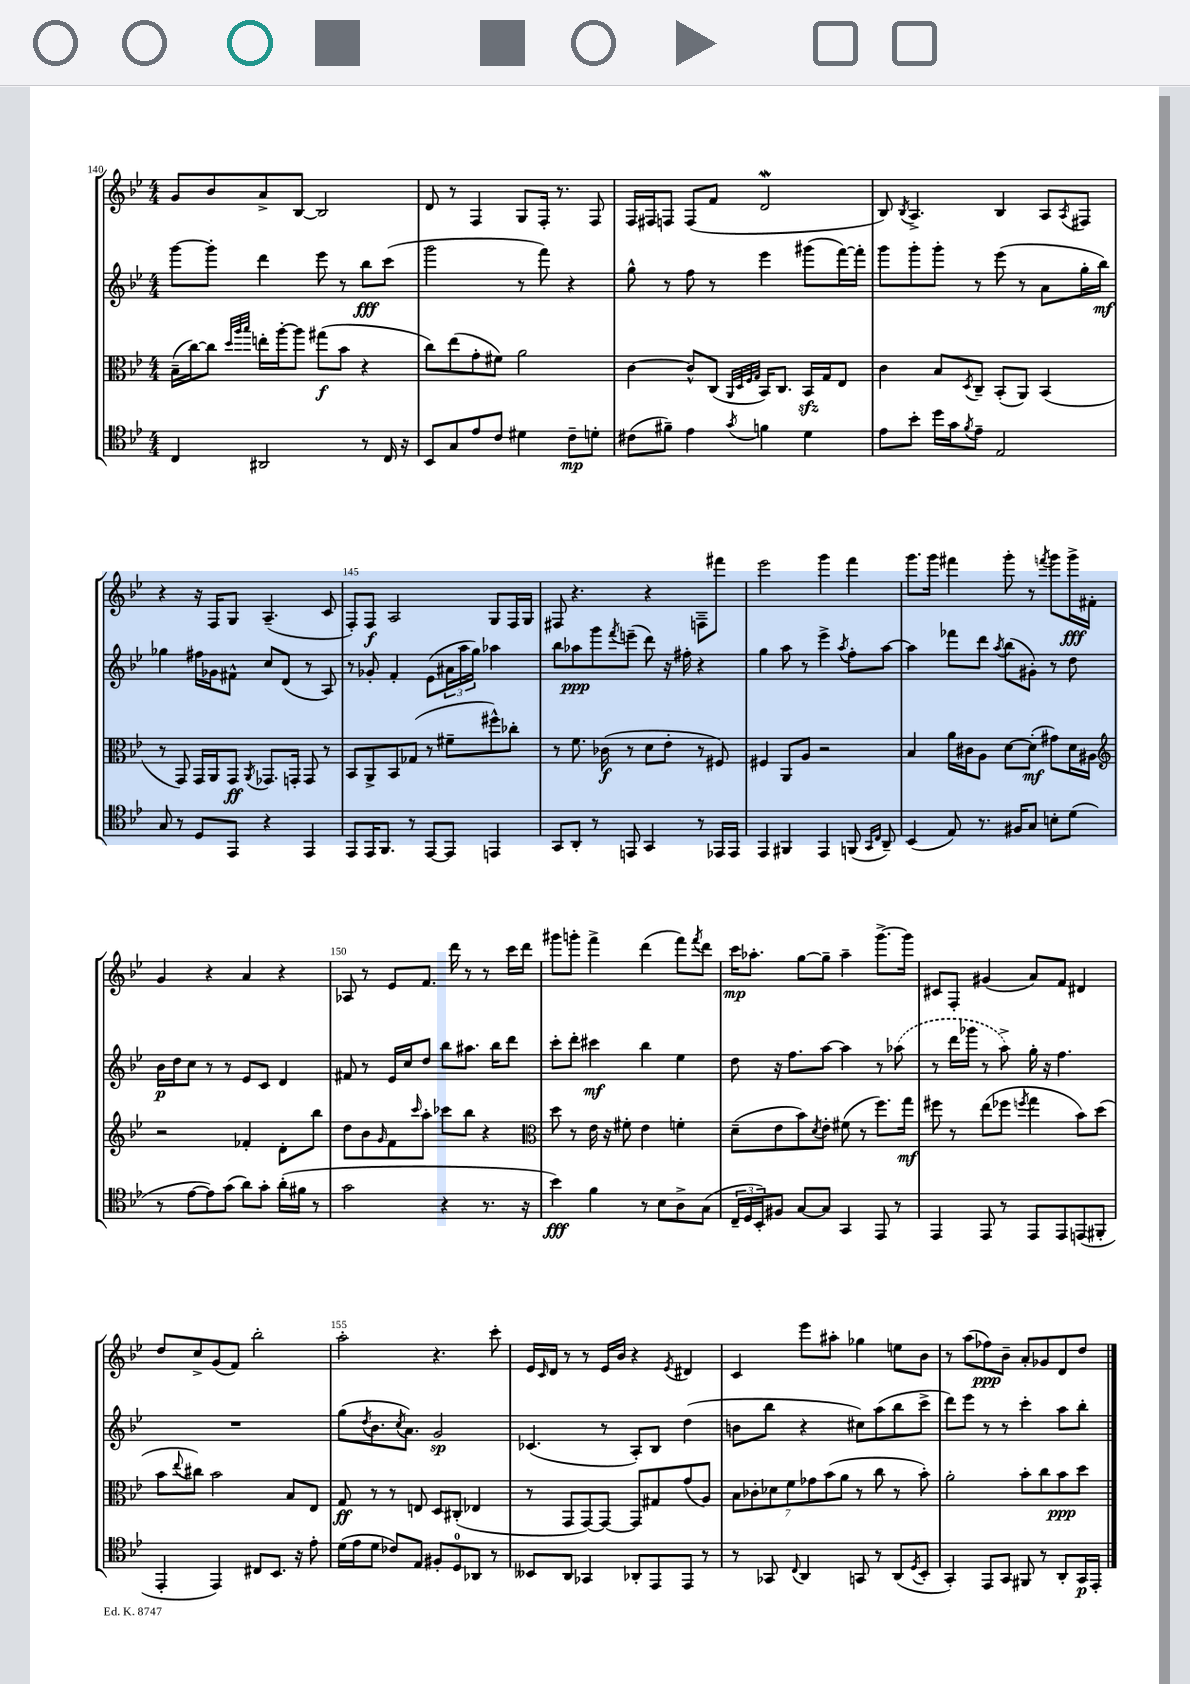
<<
\new StaffGroup <<
\new Staff = "s0" {
    \clef treble \key bes \major \numericTimeSignature \time 4/4
    g'8 bes'8 a'8-> bes8~ bes2 |
    d'8 r8 f4 g8 f16-. r8. f8 |
    f16 fis16 f8 f8( f'8 d'2\mordent |
    bes8) \acciaccatura { bes8 } a4.-> bes4 a8 \acciaccatura { a8 } fis8 |
    r4 r16 f16 g8 a4.--( c'8 |
    f8-.) f8\f a2 g8 f16 g16 |
    fis8 r4. r4 f8-- fis'''8 |
    ees'''2 g'''4 f'''4 |
    g'''8. g'''16 fis'''4 g'''8-. r8 \acciaccatura { f'''8 } g'''8 g'''16->\fff fis'16-. |
    g'4 r4 a'4 r4 |
    aes8 r8 ees'8 f'8. d'''16 r8 r8 c'''16 d'''16 |
    gis'''8 g'''8-. f'''4-> d'''4( f'''8) \acciaccatura { f'''8 } d'''8 |
    c'''16\mp aes''8.-. g''8~ g''8-- aes''4-- g'''8.~-> g'''16 |
    cis'8 f8-. gis'4( a'8) f'8 dis'4 |
    d''8 c''8-> g'8( f'8) bes''2-. |
    a''2-. r4. c'''8-. |
    ees'16 \grace { c'16 } d'16 r8 r8 ees'16 bes'16 r4 \acciaccatura { ees'8 } dis'4 |
    c'4 ees'''8 ais''8-. ges''4 e''8 bes'8 |
    r8 a''8( fes''8\ppp) bes'8-- a'8-. ges'8 d'8 d''8 \bar "|." |
}
\new Staff = "s1" {
    \clef treble \key bes \major \numericTimeSignature \time 4/4
    g'''8~ g'''8-. d'''4 ees'''8 r8 bes''8\fff c'''8( |
    g'''2 r8 f'''8) r4 |
    g''8-^ r8 f''8 r8 ees'''4 gis'''8( f'''16~) f'''16-. |
    g'''8 g'''8-. g'''8-. r8 ees'''8( r8 a'8 g''16-. bes''16\mf) |
    ges''4 fis''16 ges'16 fis'8-^ c''8 d'8( r8 a8) |
    r8 ges'8-. f'4-. ees'8( \tuplet 3/2 { ais'16 a''16 g''16) } aes''4 |
    bes''8 aes''8\ppp g'''8 \acciaccatura { f'''8 } e'''8--( d'''8) r16 fis''16-. r4 |
    g''4 a''8 r8 ees'''4-> \acciaccatura { a''8 } f''8-. a''8~ |
    a''4 fes'''8 d'''8 \acciaccatura { a''8 } bes''8( gis'8-.) r8 d''8 |
    bes'16\p d''16 c''8 r8 r8 ees'8 c'8 d'4 |
    fis'8 r8 ees'16 c''16 d''8 bes''8 ais''8. bes''16 d'''8 |
    c'''8-. d'''8-. cis'''4\mf bes''4 ees''4 |
    d''8 r16 f''8. a''8~ a''4 r8 \once \slurDashed aes''8( |
    r8 d'''16 ges'''16 r8 a''8->) g''16-. r16 f''4. |
    R1 |
    g''8( \acciaccatura { d''8 } bes'8. \acciaccatura { c''8 } a'8.) g'2\sp |
    ces'4.( r8 a8-.) bes8 d''4( |
    b'8 bes''8 r4 cis''8) a''8( bes''8 c'''8-> |
    d'''8) ees'''8 r8 r8 c'''4-. a''8 bes''8-. \bar "|." |
}
\new Staff = "s2" {
    \clef alto \key bes \major \numericTimeSignature \time 4/4
    bes16--( c''16~) c''8 \grace { d''32 a''32 bes''32 } e''16-. a''16~-. a''8 gis''8\f( bes'8 r4 |
    c''8) ees''8( g'8-. fis'8) a'2 |
    c'4~ c'8-^ c8( \grace { a,32 d32 f32 g32 } bes,16) c8. bes,16\sfz g16 ees8 |
    c'4 bes8 \acciaccatura { d8 } c8-- bes,8-.( a,8) bes,4( |
    r8 g,8) g,16 a,16 g,8\ff \acciaccatura { a,8 } ges,8. g,16-. g,8 r8 |
    bes,8 a,8-> bes,8 ges8( r8 fis'8-- fis''8-^) ces''8-. |
    r8 f'8. ces'16\f( r8 d'8 ees'8-. r8 fis8) |
    fis4 a,8 a8 r2 |
    bes4 a'16 cis'16 a8 d'8~ d'8-.\mf( gis'8) d'16 ais16 |
    \clef treble r2 fes'4-. d'8-. bes''8 |
    d''8 bes'8 \grace { g'16 } f'8 \grace { c'''16 } a''8-. ces'''8 bes''8 r4 |
    \clef alto d''8 r8 ees'16 r16 fis'8-. ees'4 f'4-. |
    d'8--( ees'8 bes'8) \acciaccatura { d'8 } ees'8-. fis'8( r8 f''8.) g''16\mf |
    fis''8 r8 ees''8( fes''8 \acciaccatura { f''8 } g''4 bes'8) d''8( |
    bes'8 \appoggiatura { ees''8 } cis''8) bes'2 bes8 ees8 |
    g8\ff r8 r8 e8 d8 cis8-.( ees4 |
    r8 g,8 g,8~) g,8~ g,8 gis8 g'8( a8) |
    \tuplet 7/4 { bes8 ces'8-. des'8 f'8 ges'8 bes'8( a'8 } r8 c''8 r8 bes'8-.) |
    a'2-. bes'8-. c''8 bes'8\ppp d''8 \bar "|." |
}
\new Staff = "s3" {
    \clef tenor \key bes \major \numericTimeSignature \time 4/4
    c4 ais,2 r8 c16 r16 |
    bes,8 g8 ees'8 c'8 dis'4 c'8--\mp d'8-. |
    cis'8( fis'8--) ees'4 \acciaccatura { g'8 } f'4 d'4 |
    ees'8 bes'8-. d''16 g'16 \acciaccatura { f'8 } ees'8-- ees2 |
    g8 r8 d8 ees,8 r4 ees,4 |
    ees,8 ees,16 f,8. r8 ees,8~ ees,8 e,4 |
    g,8 a,8-. r8 e,8 g,4 r8 ees,16 ees,16 |
    ees,4 fis,4 ees,4 f,8( \grace { g,16 c16 } a,8--) |
    bes,4( ees8) r8. fis16 g8 b8-. d'8( |
    r8 ees'8~ ees'8) g'8( a'8) g'8-. a'16-.( fis'16 r8 |
    g'2 r4 r8. r16 |
    bes'4\fff) f'4 r8 bes8 a8-> g8( |
    \tuplet 3/2 { c16-- d16 bes,16-.) } fis8 g8~ g8 g,4 ees,8 r8 |
    ees,4 ees,8 r8 ees,8 ees,8 e,8( fis,8-. |
    ees,4-. ees,4) cis8 bes,8. r16 ees'8-. |
    d'16( ees'16 d'8 ces'8) ees8 fis8-. d8-0 aes,8 r8 |
    beses,8 a,8 ges,4 aes,8-. ees,8 ees,8 r8 |
    r8 ges,8 \appoggiatura { c8 } a,4 g,8 r8 a,8( \acciaccatura { d8 } bes,8-. |
    g,4-.) ees,8 g,8 fis,8 r8 a,8-. g,16\p ees,16-. \bar "|." |
}
>>
>>
\layout { \context { \Score currentBarNumber = #140 \override BarNumber.break-visibility = ##(#f #t #t) barNumberVisibility = #(every-nth-bar-number-visible 5) } }
